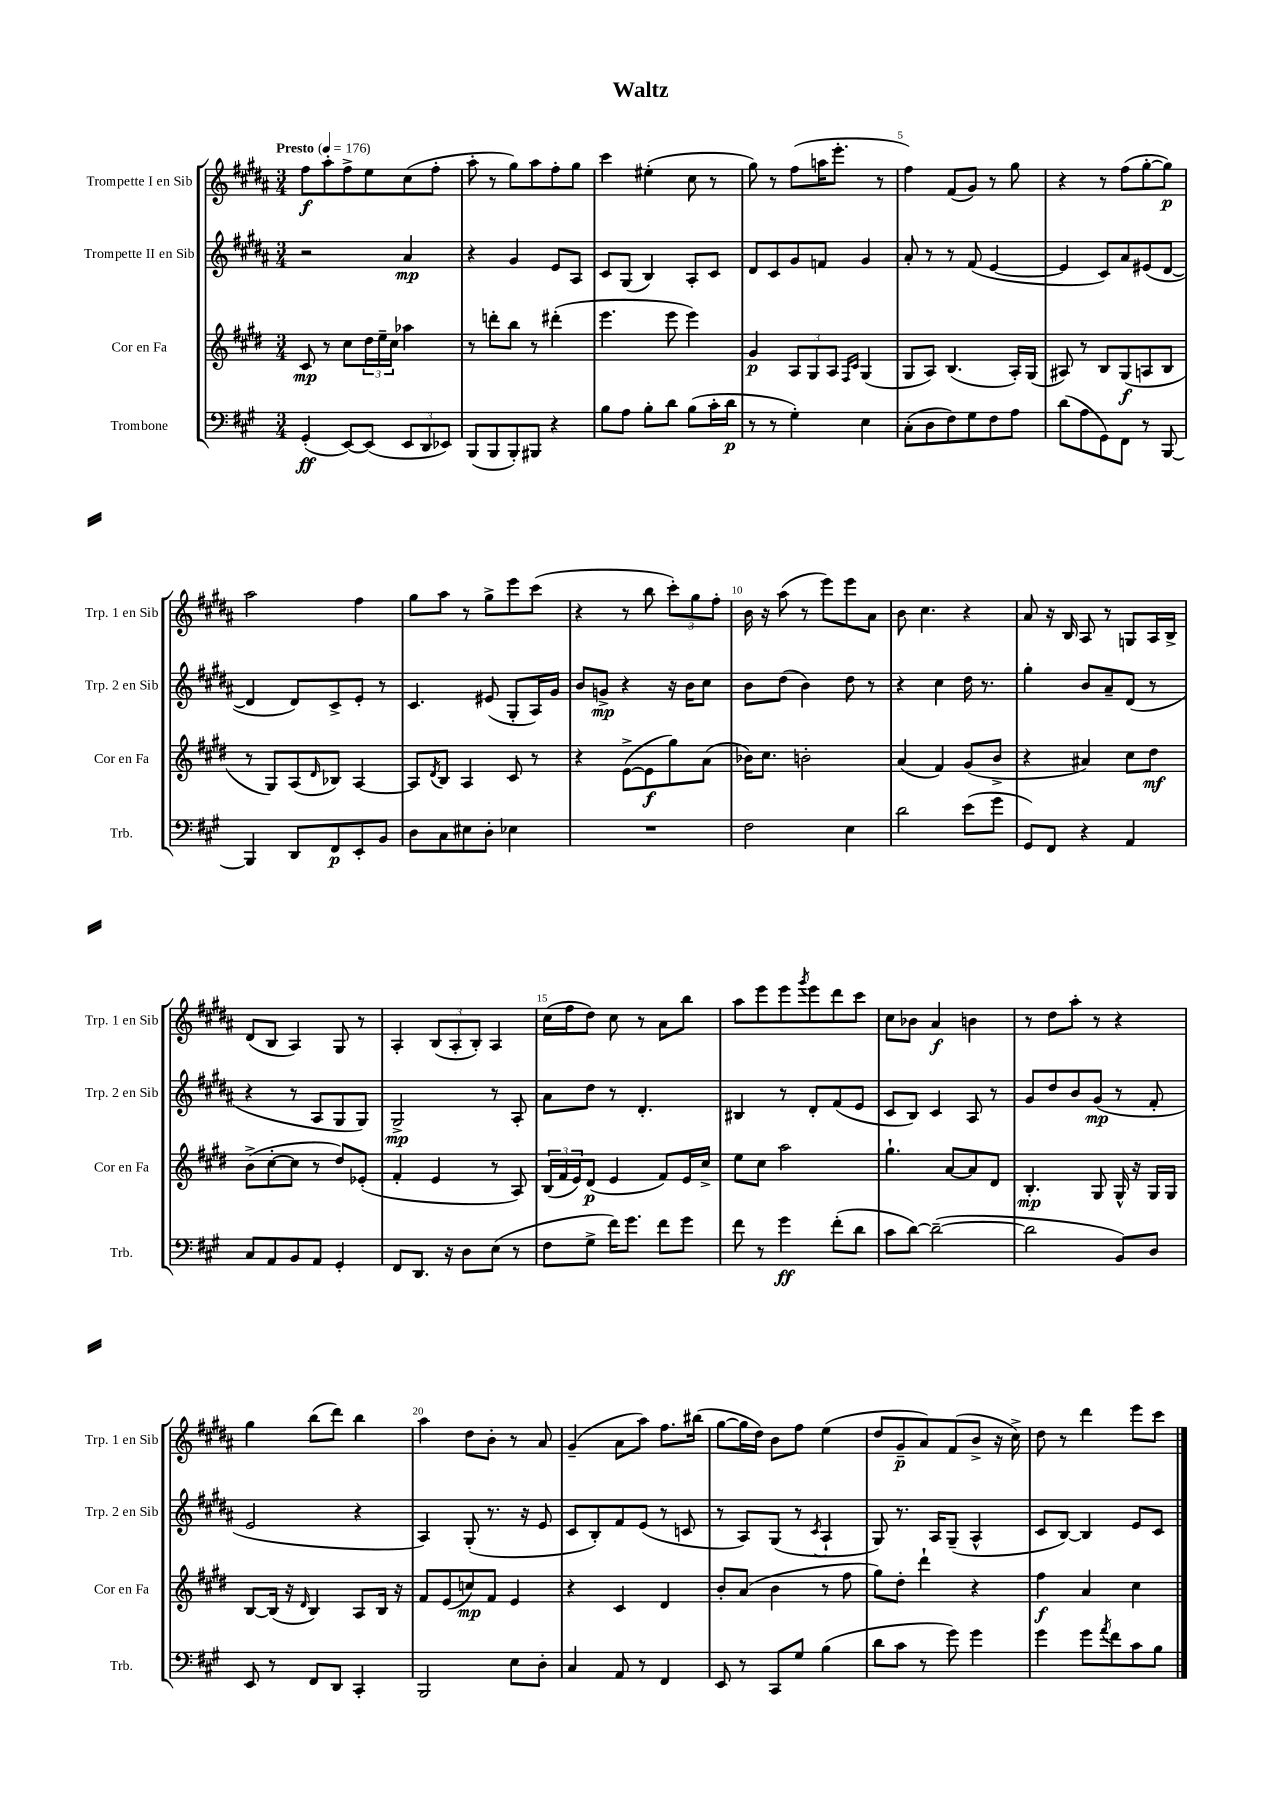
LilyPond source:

\header { title = "Waltz" }
<<
\new StaffGroup <<
\new Staff = "s0" \with { instrumentName = "Trompette I en Sib" shortInstrumentName = "Trp. 1 en Sib" } {
    \clef treble \key b \major \numericTimeSignature \time 3/4 \tempo "Presto" 4 = 176
    fis''8\f ais''8-. fis''8-> e''8 cis''8( fis''8-. |
    ais''8-. r8 gis''8) ais''8 fis''8-. gis''8 |
    cis'''4 eis''4-.( cis''8 r8 |
    gis''8) r8 fis''8( a''16 e'''8.-. r8 |
    fis''4) fis'8( gis'8) r8 gis''8 |
    r4 r8 fis''8( gis''8~-. gis''8\p) |
    ais''2 fis''4 |
    gis''8 ais''8 r8 gis''8-> e'''8 cis'''8( |
    r4 r8 b''8 \tuplet 3/2 { cis'''8-.) gis''8 fis''8-. } |
    b'16 r16 ais''8( r8 e'''8) e'''8 ais'8 |
    b'8 cis''4. r4 |
    ais'8 r16 b16 ais8 r8 g8 ais16 b16-> |
    dis'8( b8 ais4) gis8 r8 |
    ais4-. \tuplet 3/2 { b8( ais8-. b8-.) } ais4 |
    cis''16( fis''16 dis''8) cis''8 r8 ais'8 b''8 |
    ais''8 e'''8 e'''8 \acciaccatura { gis'''8 } e'''8 dis'''8 cis'''8 |
    cis''8 bes'8 ais'4\f b'4 |
    r8 dis''8 ais''8-. r8 r4 |
    gis''4 b''8( dis'''8) b''4 |
    ais''4 dis''8 b'8-. r8 ais'8 |
    gis'4--( ais'8 ais''8) fis''8. bis''16( |
    gis''8~ gis''16 dis''16) b'8 fis''8 e''4( |
    dis''8 gis'8--\p ais'8) fis'8( b'8-> r16 cis''16->) |
    dis''8 r8 dis'''4 e'''8 cis'''8 \bar "|." |
}
\new Staff = "s1" \with { instrumentName = "Trompette II en Sib" shortInstrumentName = "Trp. 2 en Sib" } {
    \clef treble \key b \major \numericTimeSignature \time 3/4
    r2 ais'4\mp |
    r4 gis'4 e'8 ais8 |
    cis'8 gis8( b4) ais8-. cis'8 |
    dis'8 cis'8 gis'8 f'8 gis'4 |
    ais'8-. r8 r8 fis'8( e'4~ |
    e'4 cis'8) ais'8 eis'8( dis'8~ |
    dis'4 dis'8) cis'8-> e'8-. r8 |
    cis'4. eis'8( gis8-. ais16) gis'16 |
    b'8 g'8->\mp r4 r16 b'16 cis''8 |
    b'8 dis''8( b'4) dis''8 r8 |
    r4 cis''4 dis''16 r8. |
    gis''4-. b'8 ais'8-- dis'8( r8 |
    r4 r8 ais8 gis8 gis8) |
    gis2->\mp r8 ais8-. |
    ais'8 dis''8 r8 dis'4.-. |
    bis4 r8 dis'8-. fis'8( e'8 |
    cis'8 b8) cis'4 ais8 r8 |
    gis'8 dis''8 b'8 gis'8\mp( r8 fis'8-. |
    e'2 r4 |
    ais4) gis8-.( r8. r16 e'8 |
    cis'8 b8-.) fis'8 e'8( r8 c'8 |
    r8 ais8) gis8( r8 \acciaccatura { cis'8 } ais4-! |
    gis8) r8. ais16 gis8--( ais4-^ |
    cis'8 b8~) b4 e'8 cis'8 \bar "|." |
}
\new Staff = "s2" \with { instrumentName = "Cor en Fa" shortInstrumentName = "Cor en Fa" } {
    \clef treble \key e \major \numericTimeSignature \time 3/4
    cis'8\mp r8 cis''8 \tuplet 3/2 { dis''16 e''16-- cis''16 } aes''4 |
    r8 d'''8-. b''8 r8 dis'''4-.( |
    e'''4. e'''8 e'''4) |
    gis'4\p \tuplet 3/2 { a8 gis8 a8 } \grace { fis16 cis'16 } gis4( |
    gis8 a8) b4.( a16-.) gis16( |
    ais8) r8 b8 gis8\f( a8 b8 |
    r8 gis8) a8( \grace { dis'16 } bes8) a4~ |
    a8 \acciaccatura { dis'8 } b8 a4 cis'8 r8 |
    r4 e'8~->( e'8\f gis''8) a'8( |
    bes'16) cis''8. b'2-. |
    a'4( fis'4) gis'8( b'8-> |
    r4 ais'4) cis''8 dis''8\mf |
    b'8->( cis''8~-. cis''8 r8 dis''8) ees'8-.( |
    fis'4-. e'4 r8 a8) |
    \tuplet 3/2 { b16( fis'16 e'16) } dis'8\p( e'4 fis'8) e'16 cis''16-> |
    e''8 cis''8 a''2 |
    gis''4.-! a'8~ a'8 dis'8 |
    b4.-.\mp gis8 gis16-^ r16 gis16 gis16 |
    b8~ b16( r16 \grace { dis'16 } b4) a8 b16 r16 |
    fis'8 e'8( c''8\mp) fis'8 e'4 |
    r4 cis'4 dis'4 |
    b'8-. a'8( b'4 r8 fis''8 |
    gis''8) dis''8-. dis'''4-! r4 |
    fis''4\f a'4 cis''4 \bar "|." |
}
\new Staff = "s3" \with { instrumentName = "Trombone" shortInstrumentName = "Trb." } {
    \clef bass \key a \major \numericTimeSignature \time 3/4
    gis,4-.\ff( e,8~) e,8( \tuplet 3/2 { e,8 d,8 ees,8) } |
    b,,8( b,,8 b,,8-.) bis,,8 r4 |
    b8 a8 b8-. d'8 b8( cis'16-. d'16\p |
    r8 r8 gis4-.) e4 |
    cis8-.( d8 fis8) gis8 fis8 a8 |
    d'8( a8 gis,8) fis,8 r8 b,,8~ |
    b,,4 d,8 fis,8\p e,8-. b,8 |
    d8 cis8 eis8 d8-. ees4 |
    R2. |
    fis2 e4 |
    d'2 e'8( gis'8 |
    gis,8) fis,8 r4 a,4 |
    cis8 a,8 b,8 a,8 gis,4-. |
    fis,8 d,8. r16 d8 e8( r8 |
    fis8 gis8-> fis'16) gis'8. fis'8 gis'8 |
    fis'8 r8 gis'4\ff fis'8-.( d'8 |
    cis'8 d'8~) d'2~--( |
    d'2 b,8) d8 |
    e,8 r8 fis,8 d,8 cis,4-. |
    b,,2 e8 d8-. |
    cis4 a,8 r8 fis,4 |
    e,8 r8 cis,8 gis8 b4( |
    d'8 cis'8 r8 gis'8) gis'4 |
    gis'4 gis'8 \acciaccatura { a'8 } fis'8 cis'8 b8 \bar "|." |
}
>>
>>
\layout { \context { \Score \override BarNumber.break-visibility = ##(#f #t #t) barNumberVisibility = #(every-nth-bar-number-visible 5) } }
